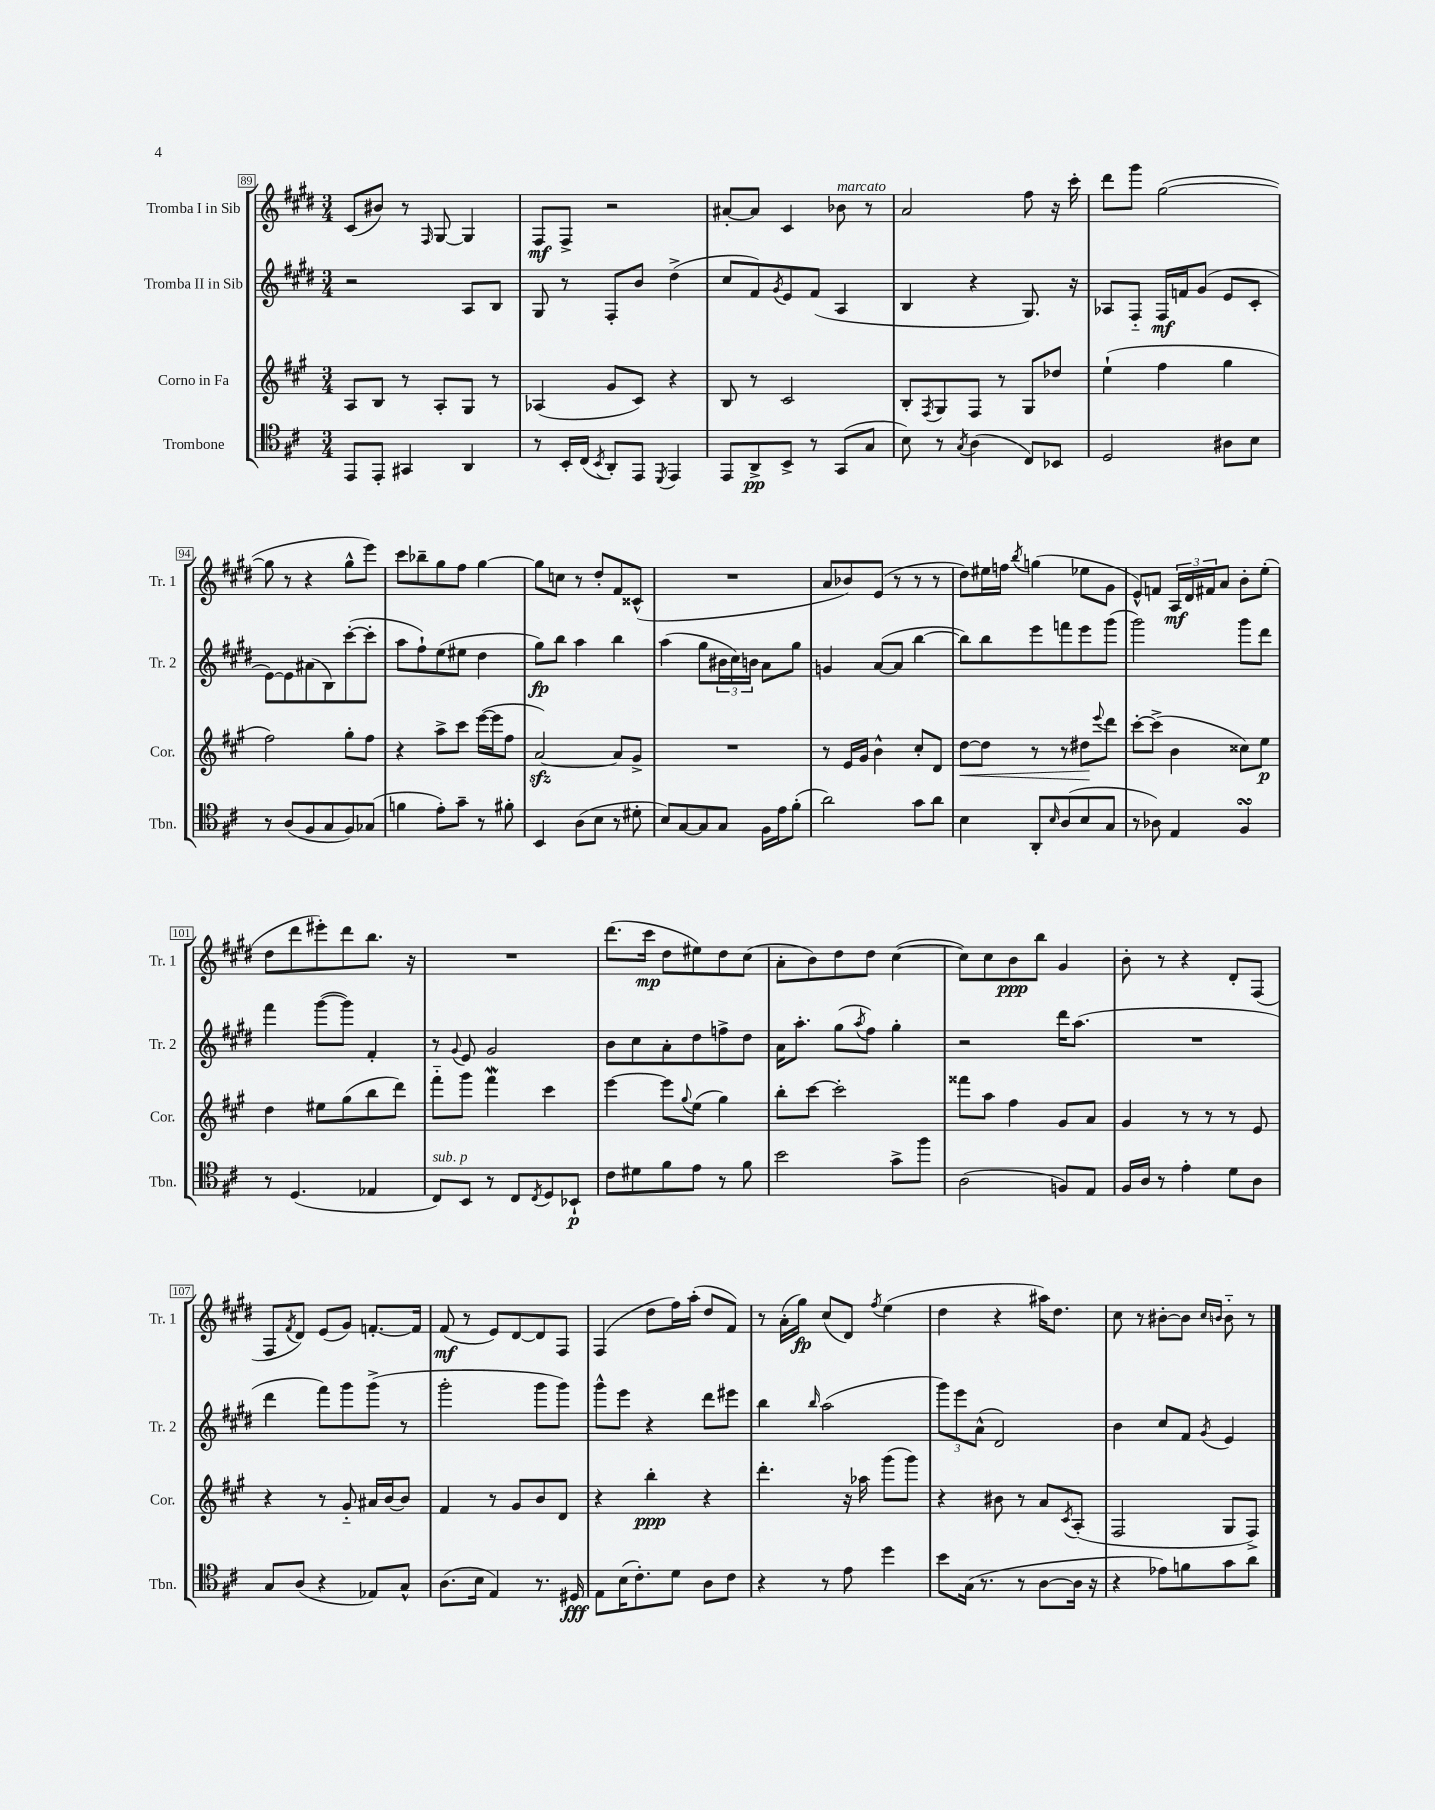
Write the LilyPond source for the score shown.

<<
\new StaffGroup <<
\new Staff = "s0" \with { instrumentName = "Tromba I in Sib" shortInstrumentName = "Tr. 1" } {
    \clef treble \key e \major \numericTimeSignature \time 3/4
    cis'8( bis'8) r8 \grace { fis16 } gis8~ gis4 |
    fis8\mf fis8-> r2 |
    ais'8~-. ais'8 cis'4 bes'8^\markup { \italic "marcato" } r8 |
    a'2 fis''8 r16 cis'''16-. |
    dis'''8 gis'''8 gis''2~( |
    gis''8 r8 r4 gis''8-^ e'''8) |
    cis'''8 bes''8-- gis''8 fis''8 gis''4~ |
    gis''8 c''8 r8 dis''8-. fis'8 cisis'8-^( |
    R2. |
    a'8 bes'8) e'8( r8 r8 r8 |
    dis''8) eis''16 f''16 \acciaccatura { b''8 } g''4( ees''8 gis'8 |
    e'8-^) f'8 \tuplet 3/2 { a16\mf dis'16 fis'16 } a'8 b'8-. e''8-.( |
    dis''8 dis'''8 eis'''8-.) dis'''8 b''8. r16 |
    R2. |
    dis'''8.( cis'''16\mp dis''8 eis''8) dis''8 cis''8( |
    a'8-. b'8) dis''8 dis''8 cis''4~( |
    cis''8) cis''8 b'8\ppp b''8 gis'4 |
    b'8-. r8 r4 dis'8-. fis8( |
    fis8 \acciaccatura { fis'8 } dis'8) e'8( gis'8) f'8.~-. f'16 |
    fis'8\mf( r8 e'8) dis'8~ dis'8 fis8 |
    fis4( dis''8 fis''16) a''16-.( dis''8 fis'8) |
    r8 a'16-.( gis''16\fp) cis''8( dis'8) \acciaccatura { fis''8 } e''4( |
    dis''4 r4 ais''16) dis''8. |
    cis''8 r8 bis'8~-. bis'8 \grace { cis''16 b'16 } b'8-_ r8 \bar "|." |
}
\new Staff = "s1" \with { instrumentName = "Tromba II in Sib" shortInstrumentName = "Tr. 2" } {
    \clef treble \key e \major \numericTimeSignature \time 3/4
    r2 a8 b8 |
    gis8 r8 fis8-. b'8 dis''4->( |
    cis''8 fis'8) \acciaccatura { gis'8 } e'8 fis'8( a4 |
    b4 r4 gis8.) r16 |
    aes8 fis8-_ fis16\mf f'16 gis'8( e'8 cis'8-. |
    e'8~) e'8 ais'8( b8) cis'''8~-.( cis'''8-. |
    a''8 fis''8-!) e''8( eis''8 dis''4 |
    gis''8\fp) b''8 a''4 b''4 |
    a''4( gis''8 \tuplet 3/2 { bis'16 cis''16) b'16 } a'8 gis''8 |
    g'4 a'8~( a'8 b''4~ |
    b''8) b''8 e'''8 f'''8 e'''8 gis'''8( |
    gis'''2) gis'''8 dis'''8 |
    fis'''4 gis'''8~( gis'''8) fis'4-. |
    r8 \appoggiatura { gis'8 } e'8 gis'2 |
    b'8 cis''8 a'8-. dis''8 f''8-> dis''8 |
    a'16 a''8.-. gis''8( \acciaccatura { a''8 } fis''8) gis''4-. |
    r2 dis'''16 a''8.( |
    R2. |
    dis'''4 fis'''8) gis'''8 gis'''8->( r8 |
    gis'''2-. gis'''8 gis'''8) |
    gis'''8-^ e'''8 r4 dis'''8 eis'''8 |
    b''4 \grace { b''16 } a''2( |
    \tuplet 3/2 { gis'''8) e'''8 a'8-^( } dis'2) |
    b'4 cis''8 fis'8 \acciaccatura { gis'8 } e'4 \bar "|." |
}
\new Staff = "s2" \with { instrumentName = "Corno in Fa" shortInstrumentName = "Cor." } {
    \clef treble \key a \major \numericTimeSignature \time 3/4
    a8 b8 r8 a8-. gis8 r8 |
    aes4( gis'8 cis'8) r4 |
    b8 r8 cis'2 |
    b8-. \acciaccatura { fis8 } gis8 fis8 r8 gis8 des''8 |
    e''4-!( fis''4 gis''4 |
    fis''2) gis''8-. fis''8 |
    r4 a''8-> cis'''8 e'''16~( e'''16 fis''8 |
    a'2~\sfz) a'8 gis'8-> |
    R2. |
    r8 e'16 gis'16 b'4-^ cis''8-. d'8 |
    d''8~\< d''8 r8 r8 dis''8\! \appoggiatura { e'''8 } d'''8 |
    cis'''8~-. cis'''8->( b'4 cisis''8) e''8\p |
    d''4 eis''8 gis''8( b''8 d'''8) |
    fis'''8-_ gis'''8 fis'''4\mordent cis'''4 |
    e'''4~ e'''8 \appoggiatura { gis''8 } e''8( gis''4) |
    b''8-. cis'''8~ cis'''2-. |
    fisis'''8 a''8 fis''4 gis'8 a'8 |
    gis'4 r8 r8 r8 e'8 |
    r4 r8 gis'8-_ ais'16 b'16~ b'8 |
    fis'4 r8 gis'8 b'8 d'8 |
    r4 b''4-.\ppp r4 |
    d'''4.-. r16 aes''16 gis'''8( gis'''8) |
    r4 bis'8 r8 a'8 \acciaccatura { cis'8 } a8-.( |
    fis2 gis8 fis8->) \bar "|." |
}
\new Staff = "s3" \with { instrumentName = "Trombone" shortInstrumentName = "Tbn." } {
    \clef tenor \key d \major \numericTimeSignature \time 3/4
    e,8 e,8-. gis,4 a,4 |
    r8 b,16-. cis16( \acciaccatura { b,8 } a,8-.) e,8 \acciaccatura { d,8 } e,4 |
    e,8 a,8->\pp b,8-> r8 g,8( g8 |
    b8) r8 \acciaccatura { g8 } a4( cis8) bes,8 |
    d2 ais8 b8 |
    r8 a8( fis8 g8 fis8) ges8( |
    f'4 e'8-.) g'8-- r8 fis'8-. |
    b,4 a8( b8 r8 dis'8-. |
    b8) g8~ g8 g8 fis16 e'16 fis'8-.( |
    a'2) g'8 a'8 |
    b4 a,8-. \grace { b16 } a8( b8 g8 |
    r8 aes8) e4 fis4\turn |
    r8 d4.( ees4 |
    cis8^\markup { \italic "sub. p" }) b,8 r8 cis8 \acciaccatura { cis8 } d8 bes,8-!\p |
    cis'8 dis'8 fis'8 e'8 r8 fis'8 |
    b'2 g'8-> fis''8 |
    a2( f8) e8 |
    fis16 a16 r8 e'4-. d'8 a8 |
    g8 a8( r4 ees8) g8-^ |
    a8.( b16 e4) r8. dis16\fff |
    e8 b16( cis'8.-.) d'8 a8 cis'8 |
    r4 r8 e'8 d''4 |
    b'8 g16( r8. r8 a8~ a16 r16 |
    r4 ees'8) f'8 g'8 a'8 \bar "|." |
}
>>
>>
\layout { \context { \Score currentBarNumber = #89 \override BarNumber.stencil = #(make-stencil-boxer 0.1 0.3 ly:text-interface::print) } }
